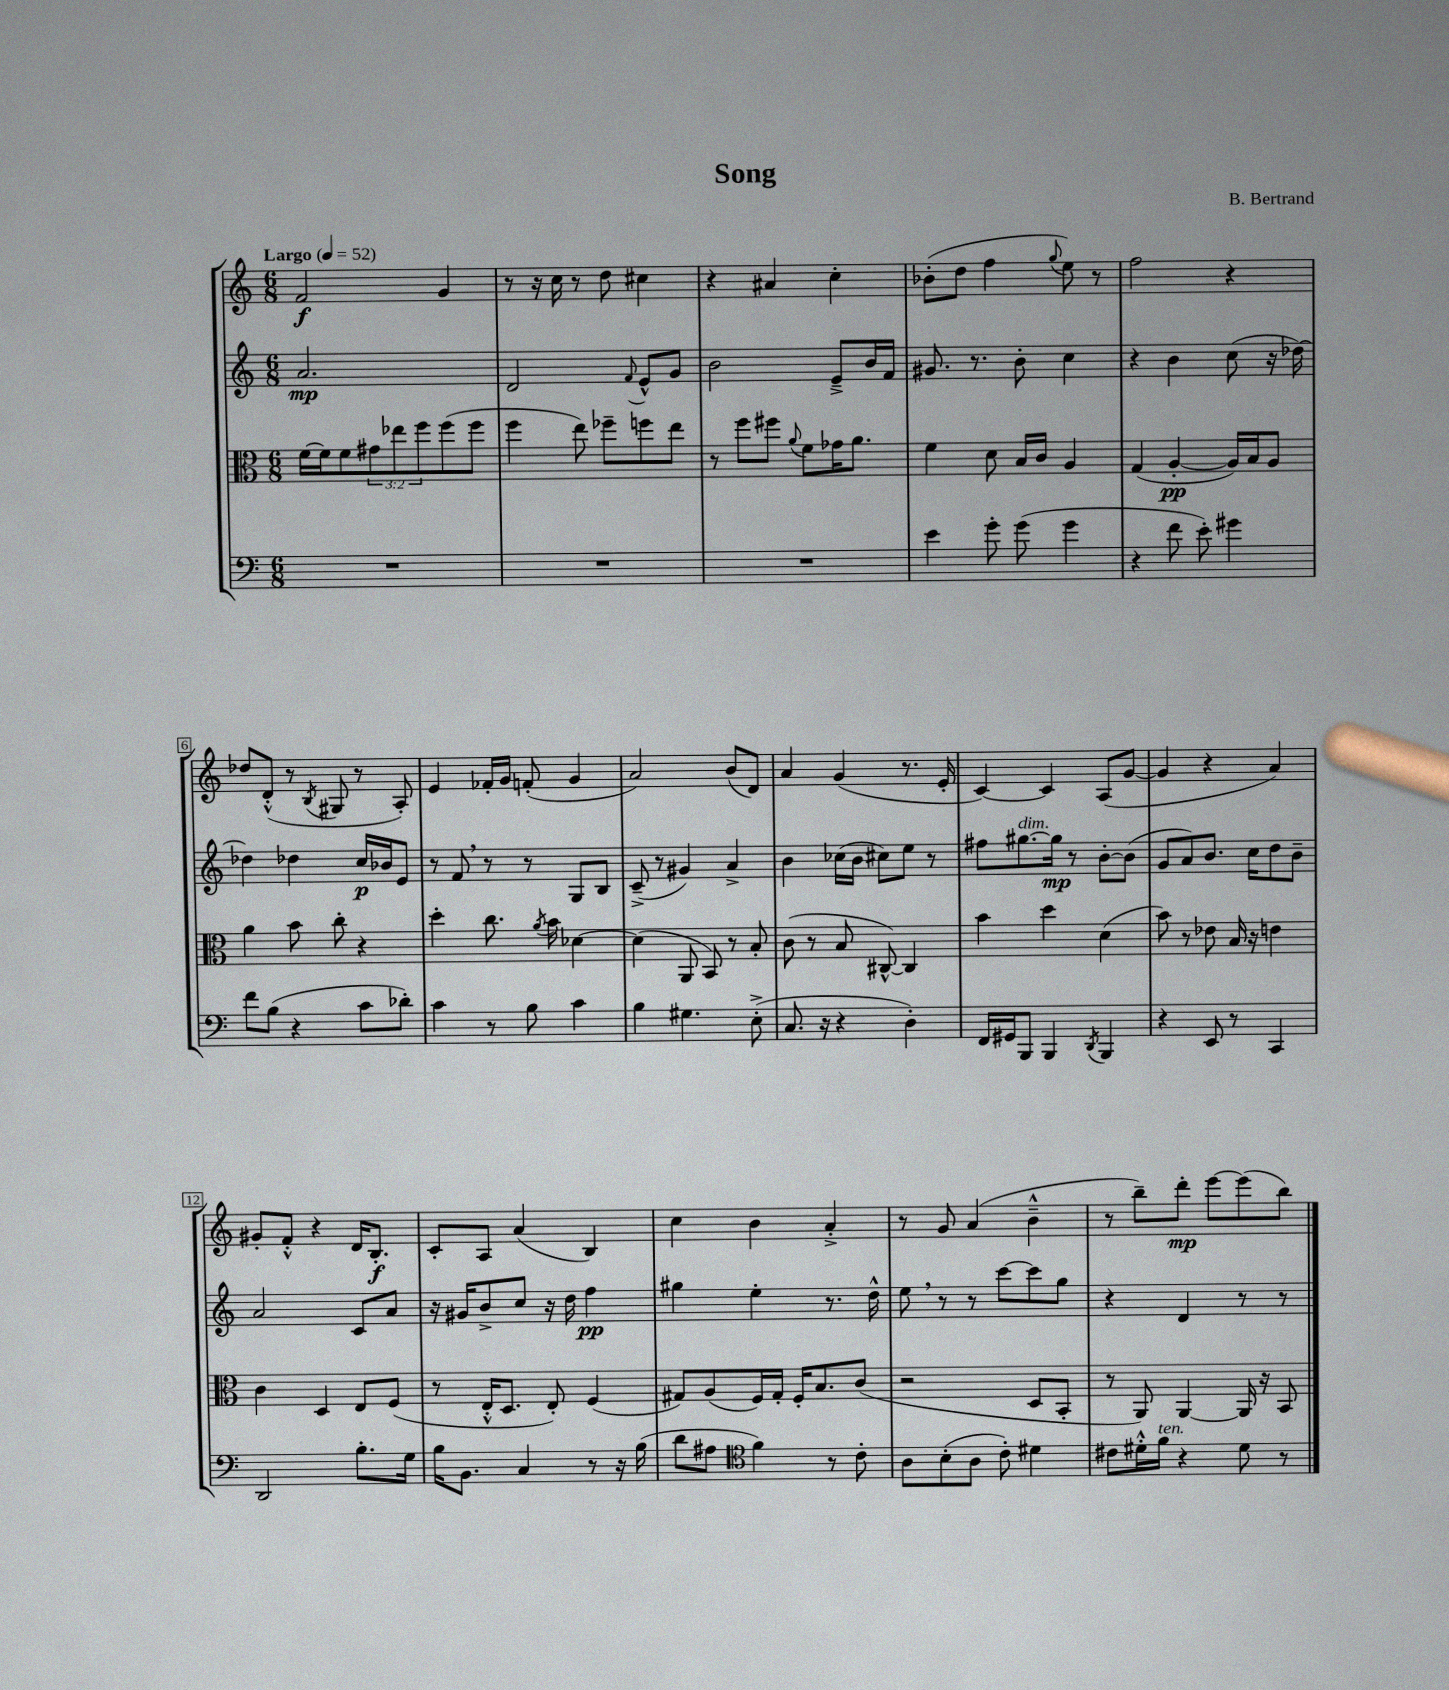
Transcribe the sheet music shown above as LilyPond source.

\header { title = "Song" composer = "B. Bertrand" }
<<
\new StaffGroup <<
\new Staff = "s0" {
    \clef treble \key c \major \numericTimeSignature \time 6/8 \tempo "Largo" 4 = 52
    f'2\f g'4 |
    r8 r16 c''16 r8 d''8 cis''4 |
    r4 ais'4 c''4-. |
    bes'8-.( d''8 f''4 \appoggiatura { g''8 } e''8) r8 |
    f''2 r4 |
    des''8 d'8-.-^( r8 \acciaccatura { b8 } gis8 r8 a8-.) |
    e'4 fes'16-. g'16 f'8-.( g'4 |
    a'2) b'8( d'8) |
    a'4 g'4( r8. e'16-. |
    c'4~) c'4 a8( g'8~ |
    g'4 r4 a'4) |
    gis'8-. f'8-.-^ r4 d'16 b8.-.\f |
    c'8-. a8 a'4( b4) |
    c''4 b'4 a'4-.-> |
    r8 g'8 a'4( b'4---^ |
    r8 b''8--) d'''8-.\mp e'''8~ e'''8( b''8) \bar "|." |
}
\new Staff = "s1" {
    \clef treble \key c \major \numericTimeSignature \time 6/8
    a'2.\mp |
    d'2 \appoggiatura { f'8 } e'8-^ g'8 |
    b'2 e'8---> b'16 f'16 |
    gis'8. r8. b'8-. c''4 |
    r4 b'4 c''8( r16 des''16~) |
    des''4 des''4 c''16\p bes'16 e'8 |
    r8 f'8 \breathe r8 r8 g8 b8 |
    c'8--->( r8 gis'4) a'4-> |
    b'4 ces''16( b'16 cis''8) e''8 r8 |
    fis''8 gis''8.~^\markup { \italic "dim." } gis''16\mp r8 b'8~-. b'8( |
    g'8 a'8) b'8. c''16 d''8 b'8-- |
    a'2 c'8 a'8 |
    r16 gis'16 b'8-> c''8 r16 d''16 f''4\pp |
    gis''4 e''4-. r8. d''16-^ |
    e''8 \breathe r8 r8 c'''8~ c'''8 g''8 |
    r4 d'4 r8 r8 \bar "|." |
}
\new Staff = "s2" {
    \clef alto \key c \major \numericTimeSignature \time 6/8 \override Staff.TupletNumber.text = #tuplet-number::calc-fraction-text
    f'16~ f'16 f'8 \tuplet 3/2 { gis'8 ees''8 f''8 } f''8( f''8 |
    f''4 e''8) fes''8-- f''8 e''8 |
    r8 f''8 fis''8 \appoggiatura { a'8 } f'8 ges'16 a'8. |
    f'4 d'8 b16 c'16 a4 |
    g4( a4~-.\pp a16) b16 a8 |
    a'4 b'8 c''8-. r4 |
    d''4-. c''8. \acciaccatura { a'8 } b'16 des'4~ |
    des'4( a,8 b,8) r8 b8-. |
    c'8( r8 b8 cis8~-^) cis4 |
    b'4 d''4 d'4( |
    b'8) r8 ees'8 b16 r16 e'4 |
    c'4 d4 e8 f8( |
    r8 e16-.-^ d8. e8-.) f4( |
    gis8) a8( f16) gis16-. f16-. b8. c'8( |
    r2 d8 b,8-. |
    r8 a,8) a,4~ a,16 r16 b,8 \bar "|." |
}
\new Staff = "s3" {
    \clef bass \key c \major \numericTimeSignature \time 6/8
    R2. |
    R2. |
    R2. |
    e'4 g'8-. g'8( g'4 |
    r4 f'8 e'8-.) gis'4 |
    f'8 b8( r4 c'8 des'8-.) |
    c'4 r8 b8 c'4 |
    b4 gis4. e8-.->( |
    c8. r16 r4 d4-.) |
    f,16 gis,16 b,,8 b,,4 \acciaccatura { d,8 } b,,4 |
    r4 e,8 r8 c,4 |
    d,2 b8.-. g16 |
    b16 b,8. c4 r8 r16 b16( |
    d'8 ais8 \clef tenor f'4) r8 c'8-. |
    a8 b8-.( a8 c'8-.) dis'4 |
    cis'8 dis'16-.-^ f'16^\markup { \italic "ten." } r4 dis'8 r8 \bar "|." |
}
>>
>>
\layout { \context { \Score \override BarNumber.stencil = #(make-stencil-boxer 0.1 0.3 ly:text-interface::print) } }
